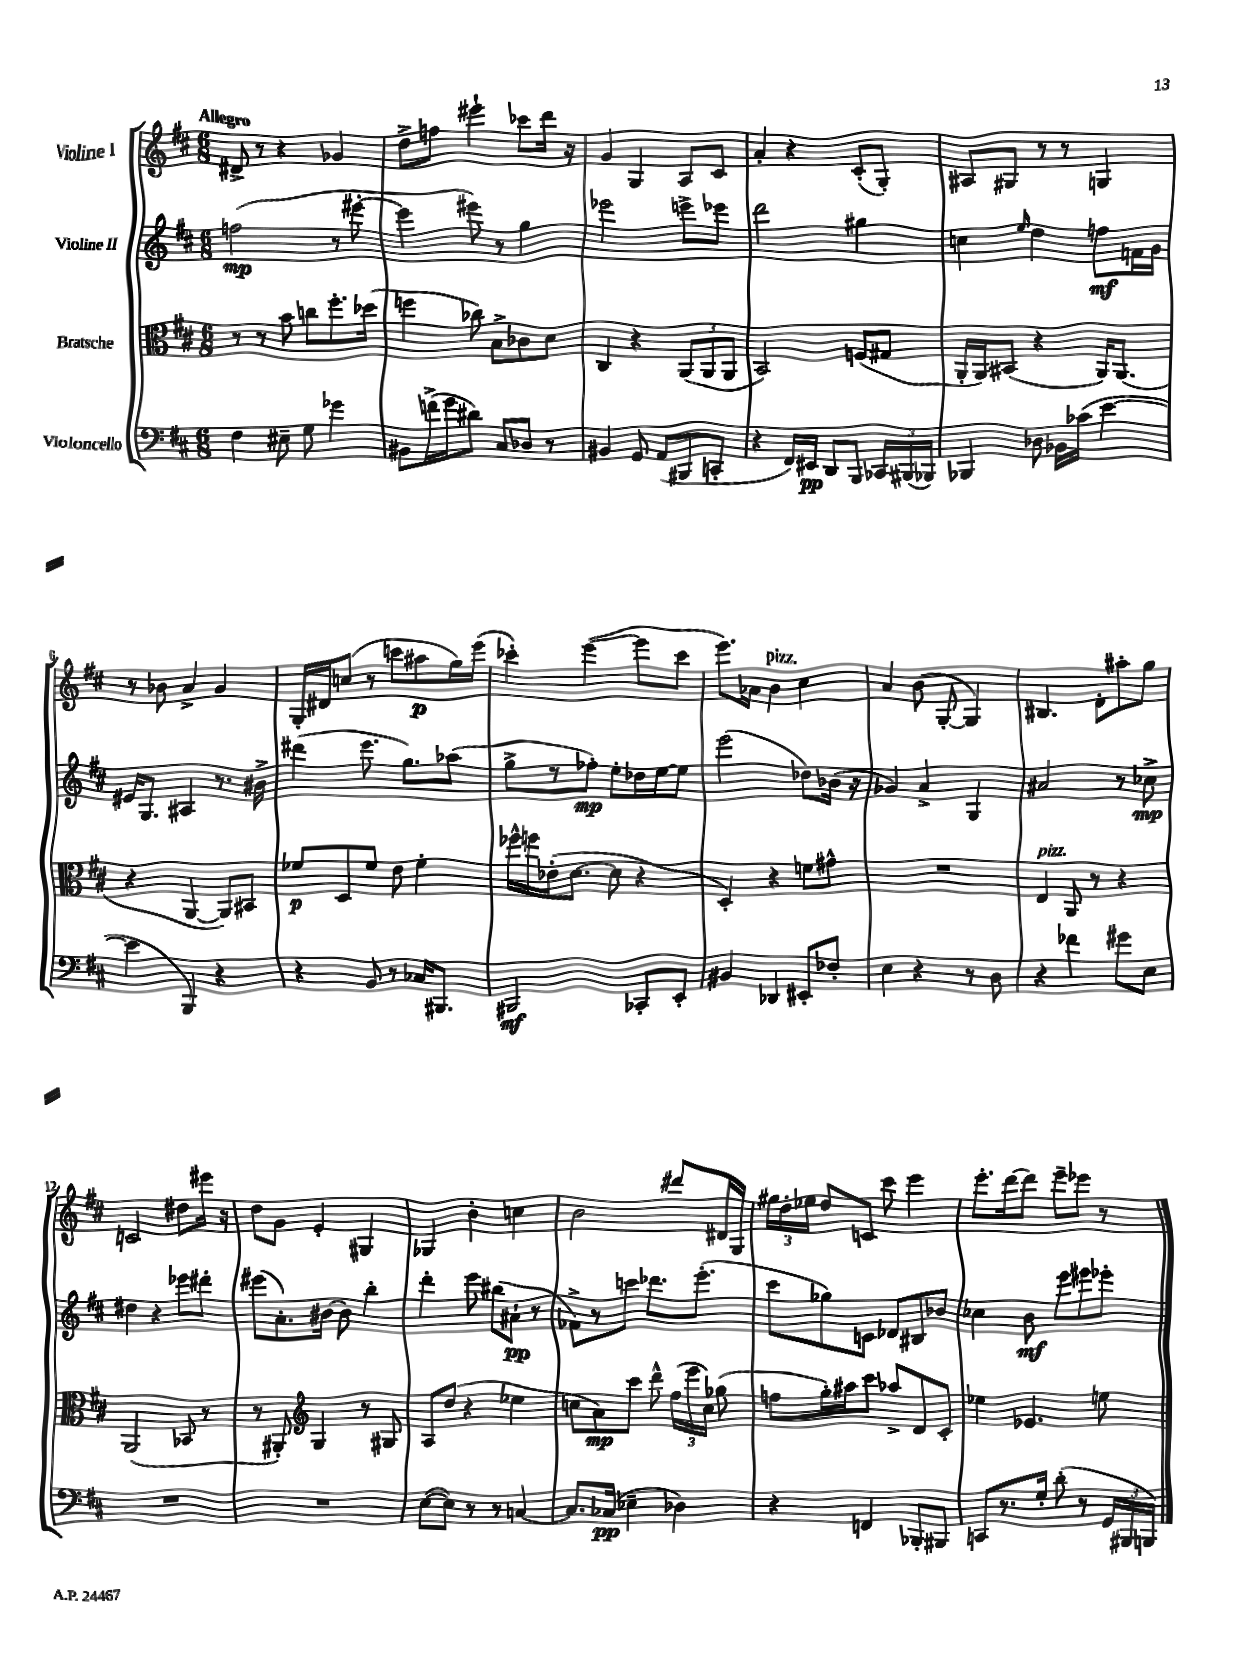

**kern	**kern	**kern	**kern
*staff4	*staff3	*staff2	*staff1
*clefF4	*clefC3	*clefG2	*clefG2
*k[f#c#]	*k[f#c#]	*k[f#c#]	*k[f#c#]
*M6/8	*M6/8	*M6/8	*M6/8
4F#	8r	(2ff	8d#^
.	8r	.	8r
8E#~	8b	.	4r
8G	8cc	.	.
4g-	8.ff#'	8r	4g-
.	.	[8eee#'	.
.	(16dd-	.	.
=	=	=	=
8BB#	4ff	4eee#]	8dd^
(16f^	.	.	8ff
16g	.	.	.
8d#)	8cc-)	8eee#)	4eee#`
8C#	8B^	8r	.
8D-	8c-	4gg	8ccc-
8r	8d	.	16ddd
.	.	.	16r
=	=	=	=
4BB#	4C#	2eee-	4g
8GG	4r	.	4G
(8AA	.	.	.
8BBB#	(12AA	8eee^	8A
.	12AA	.	.
8CC'	.	8eee-	8c#
.	12AA	.	.
=	=	=	=
4r	2BB)	2ddd	4a'
16FF#)	.	.	4r
16EE#	.	.	.
8DD	.	.	.
8BBB	(8F	4gg#	(8c#'
24CC-	8G#	.	8G')
(24BBB#	.	.	.
24BBB-)	.	.	.
=	=	=	=
4BBB-	16AA'	4cc	8A#
.	16AA)	.	.
.	(8BB#	.	8G#
.	.	16qqee	.
8D-	4r	4dd	8r
16BB-	.	.	8r
(16c-	.	.	.
[4e	16AA)	8ff	4G
.	(8.AA	.	.
.	.	16f	.
.	.	16g	.
=	=	=	=
4e]	4r	16e#	8r
.	.	8.G	.
.	.	.	8b-
4BBB)	[4AA	4A#	4a^
4r	8AA])	8.r	4g
.	8BB#	.	.
.	.	16b#^	.
=	=	=	=
4r	8f-	(4ddd#	16G'
.	.	.	16d#
.	8D	.	(8cc
8BB	8f-	8.eee	8r
8r	8e	.	8ccc
.	.	8.gg)	.
16C-	4f-'	.	8aa#
8.BBB#	.	.	.
.	.	(8aa-	16gg)
.	.	.	(16eee
=	=	=	=
2BBB#	16ff-^^	8gg^	4ccc-')
.	16ff	.	.
.	(16e-'	8r	.
.	[8.d	.	.
.	.	8ff-')	([4eee
.	8d]	8ee'	.
8CC-'	4r	16dd-	8eee]
.	.	[16ee	.
8EE'	.	8ee]	8ccc-
=	=	=	=
4BB#	4D')	(2eee	8.eee)
.	.	.	16a-
4DD-	4r	.	4b
8EE#'	8f	8dd-)	4cc#
8F-'	8g#^^	(16b-	.
.	.	16r	.
=	=	=	=
4E	2.r	4g-)	4a
4r	.	4a^	(8b
.	.	.	[8G'
8r	.	4G	4G])
8D	.	.	.
=	=	=	=
4r	4E	2a#	4.B#
4f-	8AA	.	.
.	8r	.	8d'
8g#	4r	8r	8aa#'
8E	.	8cc-^	8gg
=	=	=	=
2.r	(2AA	4dd#	2c
.	.	4r	.
.	8BB-	8eee-	8dd#
.	8r	8ddd#'	16eee#
.	.	.	16r
=	=	=	=
2.r	8r	(8eee#	8dd
.	8AA#')	8.a')	8g
*	*clefG2	*	*
.	4G	.	4e'
.	.	[16b#	.
.	.	8b#]	.
.	8r	4bb'	4G#
.	8G#	.	.
=	=	=	=
([8E	8A	4ddd'	4G-
8E])	(8dd	.	.
8r	4r	8eee	4b'
8r	.	(8bb#	.
[4C	4ee-	8a#`	4cc
.	.	8r	.
=	=	=	=
8.C]	8cc	8f-^)	2b
.	8a)	8r	.
(16C-	.	.	.
4E-~	8ccc#	8ccc	.
.	8ddd^^	8.ddd-	.
4D-)	(24ff#	.	8ddd#
.	24eee	.	.
.	.	(8.eee'	.
.	24cc)	.	.
.	(8gg-	.	16d#
.	.	.	16G
=	=	=	=
4r	8ff	8ccc#	24gg#
.	.	.	24dd'
.	.	.	24ee-
.	16gg')	8gg-)	8dd
.	16aa#	.	.
4FF	8ccc#	8c	8c
.	8aa-^	8d-	8ccc#
8BBB-'	8d	8B#	4eee
8BBB#	8c#'	8b-	.
=	=	=	=
8CC	4ee-	4cc-	8.eee'
8.r	.	.	.
.	.	.	[16ddd
.	4.e-	8b	8ddd]
16G'	.	.	.
(8d'	.	8eee	8eee~
8r	.	8eee#	8eee-
24GG	8ee	8eee-'	8r
24BBB#	.	.	.
24BBB)	.	.	.
==	==	==	==
*-	*-	*-	*-
